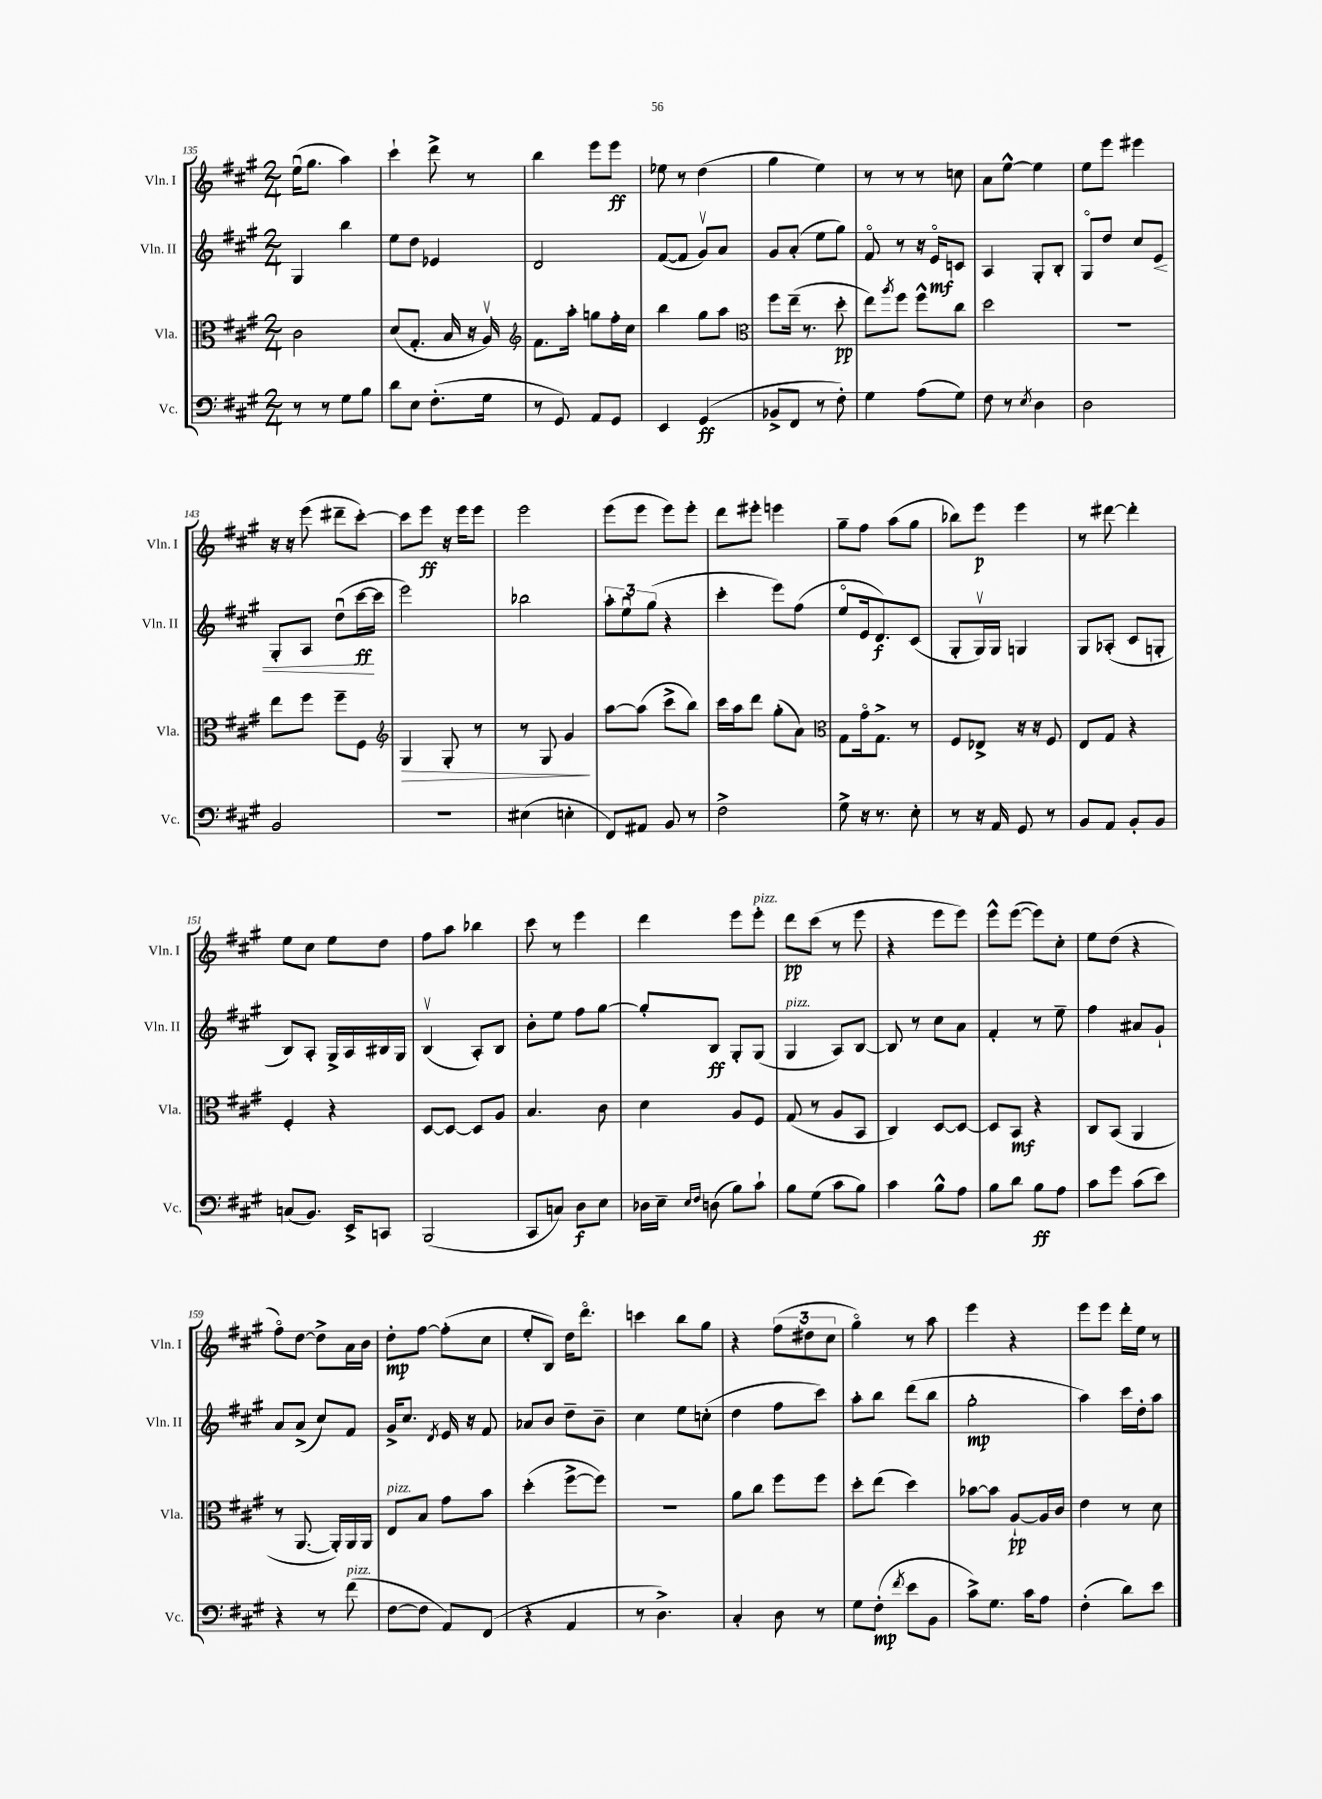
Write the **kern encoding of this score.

**kern	**kern	**kern	**kern
*staff4	*staff3	*staff2	*staff1
*clefF4	*clefC3	*clefG2	*clefG2
*k[f#c#g#]	*k[f#c#g#]	*k[f#c#g#]	*k[f#c#g#]
*M2/4	*M2/4	*M2/4	*M2/4
8r	2c#	4G#	(16eeu
.	.	.	8.gg#
8r	.	.	.
8G#	.	4bb	4aa)
8B	.	.	.
=	=	=	=
8d	(8d	8ee	4ccc#`
8E	8.G#'	8dd	.
(8.F#'	.	4e-	8ddd^
.	16B	.	.
.	16r	.	8r
16G#	16Av)	.	.
=	=	=	=
*	*clefG2	*	*
8r	8.f#	2d	4bb
8GG#)	.	.	.
.	16aa'	.	.
8AA	8gg	.	8eee
8GG#	16ff#'	.	8eee
.	16cc#	.	.
=	=	=	=
4EE	4bb	([8f#	8ee-
.	.	8f#]	8r
(4GG#	8gg#	8g#v)	(4dd
.	8aa	8a	.
=	=	=	=
*	*clefC3	*	*
8BB-^	8ff#	8g#	4gg#
8FF#	(16ee~	(8a'	.
.	8.r	.	.
8r	.	8ee	4ee)
8F#')	8dd'	8gg#)	.
=	=	=	=
4G#	8ee)	8f#o	8r
.	8qaa	.	.
.	8ff#	8r	8r
(8A	8ff#^^	16r	8r
.	.	16eo	.
8G#)	8cc#	8c	8cc
=	=	=	=
8F#	2dd	4A	8a
8r	.	.	[8ee^^
8qE	.	.	.
4D	.	8G#'	4ee]
.	.	8B'	.
=	=	=	=
2D	2r	8G#o	8ee
.	.	8dd	8eee
.	.	8cc#	4eee#
.	.	8e	.
=	=	=	=
2BB	8ee	8G#'	16r
.	.	.	16r
.	8ff#	8A	(8eee
.	8ff#~	(8ddu	8ddd#~
.	8F#	[16ccc#	[8ccc#')
.	.	16ccc#]	.
=	=	=	=
*	*clefG2	*	*
2r	4G#	2eee)	8ccc#]
.	.	.	8eee
.	8G#'	.	16r
.	.	.	16eee
.	8r	.	8eee
=	=	=	=
(4E#	8r	2bb-	2eee
.	8G#	.	.
4E'	4g#	.	.
=	=	=	=
8FF#)	[8aa	12aa'	(8eee
.	.	12eeu	.
8AA#	(8aa]	.	8eee
.	.	(12gg#	.
8BB	8ccc#^	4r	8eee)
8r	8bb)	.	8eee'
=	=	=	=
2F#^	16ccc#	4ccc#'	8ddd
.	16aa	.	.
.	8ddd	.	8eee#'
.	(8gg#'	8eee)	4eee
.	8a)	(8ff#	.
=	=	=	=
*	*clefC3	*	*
8G#^	8G#	8eeo	8gg#~
16r	16g#o	16e	8ff#
8.r	8.G#^	8.d)	.
.	.	.	(8aa
8E'	8r	(8c#	8gg#
=	=	=	=
8r	8F#	8G#'	8bb-)
16r	8E-^	16G#v)	8eee
16AA	.	16G#	.
8GG#	16r	4G	4eee
.	16r	.	.
8r	8F#	.	.
=	=	=	=
8BB	8E	8G#	8r
8AA	8G#	(8A-'	[8ddd#
8BB'	4r	8c#	4ddd#']
8BB	.	8G'	.
=	=	=	=
(8C	4F#'	8B)	8ee
8.BB)	.	8A'	8cc#
.	4r	16G#^	8ee
16EE^	.	16A	.
8CC	.	16B#	8dd
.	.	16G#	.
=	=	=	=
(2BBB	[8D	(4Bv	8ff#
.	8D_	.	8aa
.	8D]	8A')	4bb-
.	8A	8B	.
=	=	=	=
8CC#	4.B	8b'	8ccc#
8C)	.	8ee	8r
8D	.	8ff#	4eee
8E	8c#	[8gg#	.
=	=	=	=
16D-	4d	8gg#']	4ddd
16E~	.	.	.
16qqE	.	.	.
16qqF#	.	.	.
(8D	.	8B	.
8B)	8A	8G#'	8eee
8c#`	8F#	(8G#	8eee'
=	=	=	=
8B	(8G#	4G#	8ddd
(8G#	8r	.	(8ccc#
8c#	8A	8A)	8r
8B)	8BB	[8B	8eee
=	=	=	=
4c#	4C#)	8B]	4r
.	.	8r	.
8B^^	[8D	8cc#	8eee
8A	8D_	8a	8eee)
=	=	=	=
8B	8D]	4f#'	8eee^^
8d	8BB	.	([8eee
8B	4r	8r	8eee])
8A	.	8ee~	8cc#'
=	=	=	=
8c#	8C#	4ff#	8ee
8g#	(8BB	.	(8dd
(8c#	4AA	8a#	4r
8e)	.	8g#`	.
=	=	=	=
4r	8r	8a	8ff#o)
.	[8.AA	(8a^	[8dd
8r	.	8cc#)	8dd^]
.	16AA'])	.	.
(8f#	16AA	8f#	16a
.	16AA	.	16b
=	=	=	=
[8F#	8E	16g#^	8dd'
.	.	8.cc#	.
8F#]	8B	.	[8ff#
.	.	8qd	.
8AA)	8g#	16e	(8ff#']
.	.	16r	.
(8FF#	8b	8f#	8cc#
=	=	=	=
4r	(4dd'	8a-	8ee'
.	.	8b	8B)
4AA	[8ff#^	8dd~	16dd
.	.	.	8.dddo
.	8ff#])	8b~	.
=	=	=	=
8r	2r	4cc#	4ccc
4.D^)	.	.	.
.	.	8ee	8bb
.	.	(8cc'	8gg#
=	=	=	=
4C#'	8a	4dd	4r
.	8cc#	.	.
8D	8ff#	8ff#	(12ff#
.	.	.	12dd#
8r	8ff#	8ccc#)	.
.	.	.	12cc#
=	=	=	=
8G#	8dd'	8aa'	4gg#o)
(8F#'	(8ee	8bb	.
8qf#	.	.	.
8e	4dd)	(8ddd	8r
8BB	.	8bb	8aa
=	=	=	=
8c#^)	[8b-	2gg#'	4eee
8.G#	8b-]	.	.
.	[8A`	.	4r
16c#	.	.	.
8A	16A]	.	.
.	16c#	.	.
=	=	=	=
(4F#'	4e	4aa)	8eee
.	.	.	8eee
8d)	8r	16ccc#	16ddd'
.	.	16dd'	16ee
8e	8d	8aa	8r
==	==	==	==
*-	*-	*-	*-
